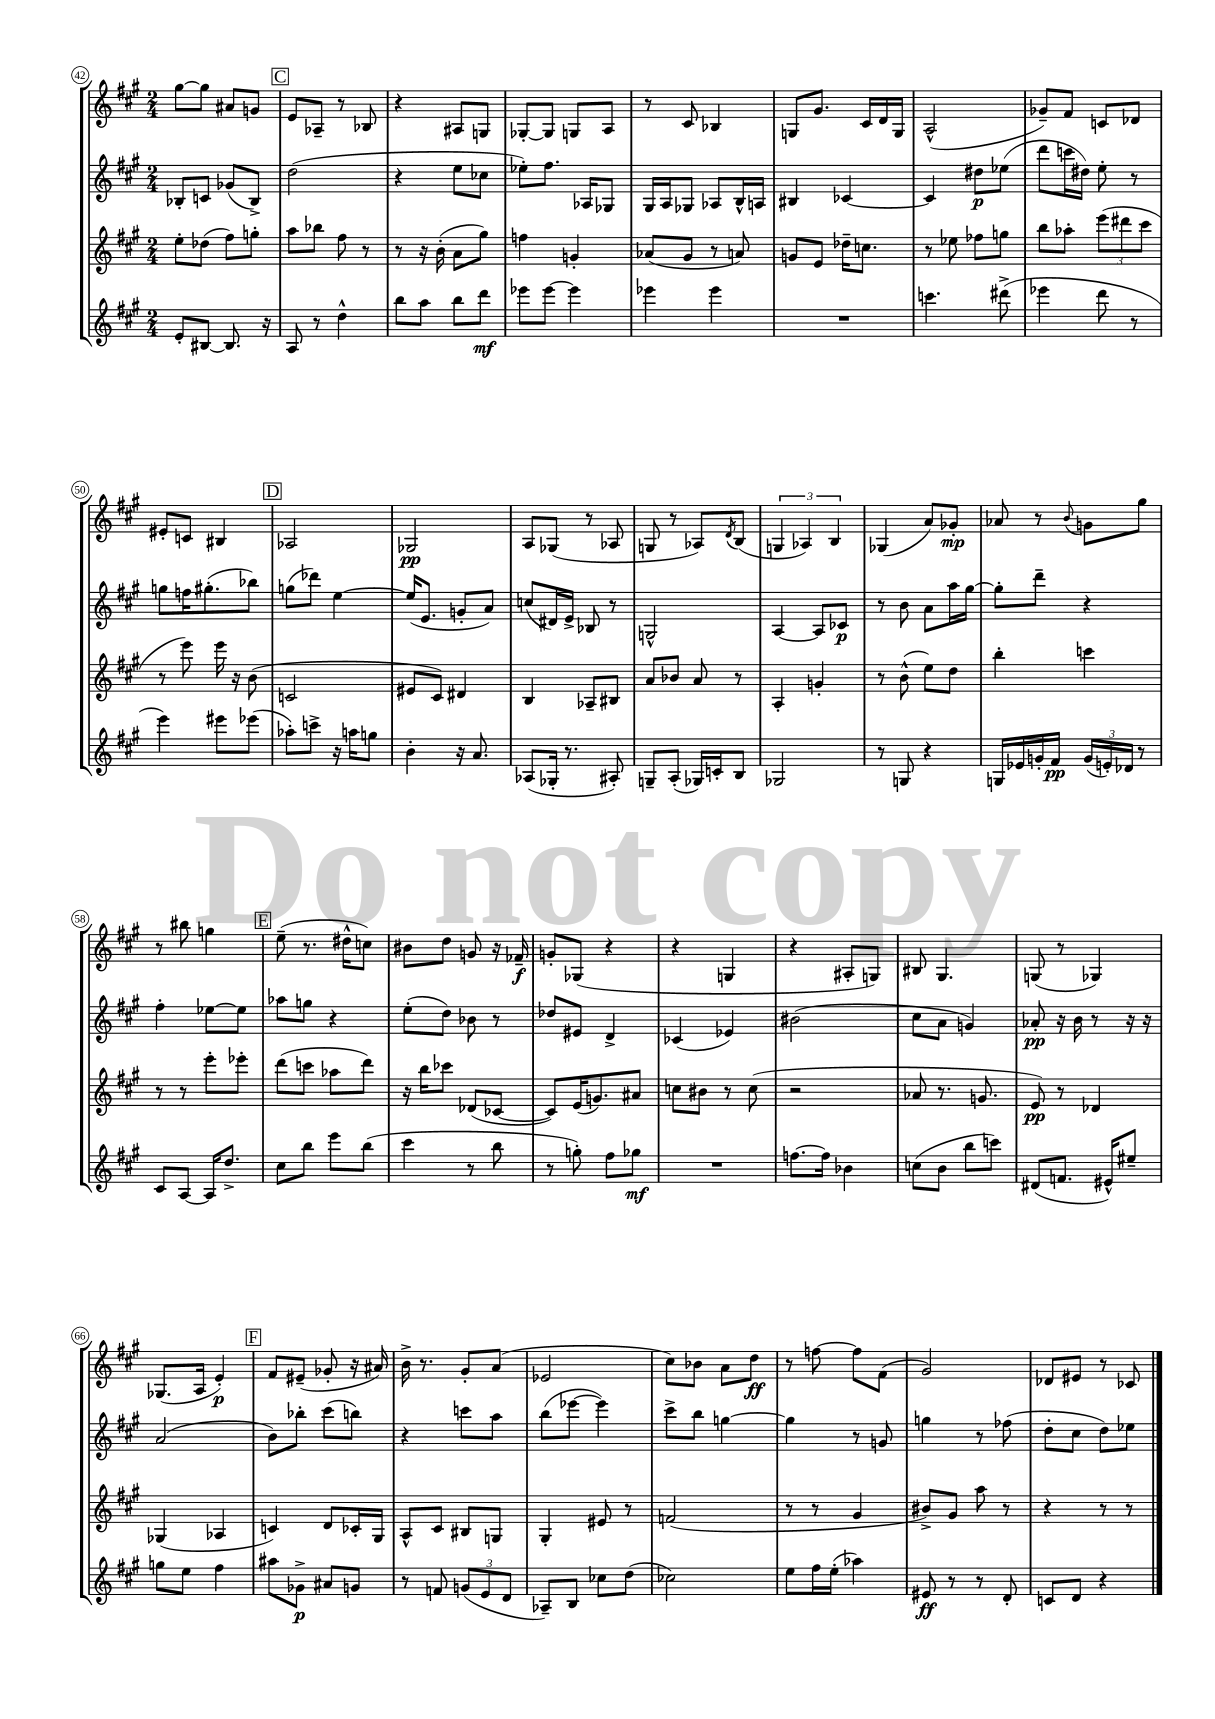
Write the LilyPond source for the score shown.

<<
\new StaffGroup <<
\new Staff = "s0" {
    \clef treble \key a \major \numericTimeSignature \time 2/4
    gis''8~ gis''8 ais'8 g'8 |
    \mark \markup { \box "C" } e'8 aes8-- r8 bes8 |
    r4 ais8 g8 |
    ges8~-. ges8 g8 a8 |
    r8 cis'8 bes4 |
    g8 gis'8. cis'16 d'16 g16 |
    a2-^( |
    ges'8--) fis'8 c'8 des'8 |
    eis'8-. c'8 bis4 |
    \mark \markup { \box "D" } aes2 |
    ges2\pp |
    a8 ges8( r8 aes8 |
    g8 r8 aes8) \acciaccatura { d'8 } b8( |
    \tuplet 3/2 { g4 aes4) b4 } |
    ges4( a'8) ges'8-.\mp |
    aes'8 r8 \appoggiatura { b'8 } g'8 gis''8 |
    r8 bis''8 g''4 |
    \mark \markup { \box "E" } e''8--( r8. dis''16-^ c''8) |
    bis'8 d''8 g'8 r16 fes'16--\f |
    g'8-. ges8( r4 |
    r4 g4 |
    r4 ais8-. g8) |
    bis8 gis4. |
    g8( r8 ges4) |
    ges8.( a16 e'4-.\p) |
    \mark \markup { \box "F" } fis'8 eis'8--( ges'8-. r16 ais'16) |
    b'16-> r8. gis'8-. a'8( |
    ees'2 |
    cis''8) bes'8 a'8 d''8\ff |
    r8 f''8~ f''8 fis'8( |
    gis'2) |
    des'8 eis'8 r8 ces'8 \bar "|." |
}
\new Staff = "s1" {
    \clef treble \key a \major \numericTimeSignature \time 2/4
    bes8-. c'8 ges'8( bes8->) |
    \mark \markup { \box "C" } d''2( |
    r4 e''8 ces''8 |
    ees''8-.) fis''8. aes16 ges8 |
    gis16 a16 ges8 aes8 b16-^ a16 |
    bis4 ces'4~ |
    ces'4 dis''8\p ees''8( |
    d'''8 c'''16 dis''16) e''8-. r8 |
    g''8 f''16 gis''8.-.( bes''8) |
    \mark \markup { \box "D" } g''8( des'''8) e''4~ |
    e''16( e'8. g'8-. a'8) |
    c''8( dis'16) e'16-> bes8 r8 |
    g2-^ |
    a4~ a8 ces'8\p |
    r8 b'8 a'8 a''16 gis''16~ |
    gis''8-. d'''8-- r4 |
    fis''4-. ees''8~ ees''8 |
    \mark \markup { \box "E" } aes''8 g''8 r4 |
    e''8-.( d''8) bes'8 r8 |
    des''8 eis'8 d'4-> |
    ces'4( ees'4) |
    bis'2( |
    cis''8 a'8 g'4) |
    aes'8-.\pp r16 b'16 r8 r16 r16 |
    a'2( |
    \mark \markup { \box "F" } b'8) bes''8-. cis'''8( b''8) |
    r4 c'''8 a''8 |
    b''8( ees'''8~ ees'''4) |
    cis'''8-> b''8 g''4~ |
    g''4 r8 g'8 |
    g''4 r8 fes''8( |
    d''8-. cis''8 d''8) ees''8 \bar "|." |
}
\new Staff = "s2" {
    \clef treble \key a \major \numericTimeSignature \time 2/4
    e''8-. des''8( fis''8) g''8-. |
    \mark \markup { \box "C" } a''8 bes''8 fis''8 r8 |
    r8 r16 b'16-.( a'8 gis''8) |
    f''4 g'4-. |
    aes'8( gis'8 r8 a'8) |
    g'8 e'8 des''16-- c''8. |
    r8 ees''8 fes''8 g''8 |
    b''8 aes''8-. \tuplet 3/2 { e'''8( dis'''8 cis'''8 } |
    r8 e'''8) e'''16 r16 b'8( |
    \mark \markup { \box "D" } c'2 |
    eis'8 cis'8) dis'4 |
    b4 aes8-- bis8 |
    a'8 bes'8 a'8 r8 |
    a4-. g'4-. |
    r8 b'8-^( e''8) d''8 |
    b''4-. c'''4 |
    r8 r8 e'''8-. ees'''8-. |
    \mark \markup { \box "E" } d'''8( c'''8 aes''8 d'''8) |
    r16 b''16 ces'''8 des'8( ces'8~ |
    ces'8) e'16( g'8.) ais'8 |
    c''8 bis'8 r8 c''8( |
    r2 |
    aes'8 r8. g'8. |
    e'8\pp) r8 des'4 |
    ges4( aes4 |
    \mark \markup { \box "F" } c'4) d'8 ces'16-. gis16 |
    a8-^ cis'8 bis8 g8 |
    gis4-. eis'8 r8 |
    f'2( |
    r8 r8 gis'4 |
    bis'8->) gis'8 a''8 r8 |
    r4 r8 r8 \bar "|." |
}
\new Staff = "s3" {
    \clef treble \key a \major \numericTimeSignature \time 2/4
    e'8-. bis8~ bis8. r16 |
    \mark \markup { \box "C" } a8 r8 d''4-^ |
    b''8 a''8 b''8 d'''8\mf |
    ees'''8 ees'''8~ ees'''4 |
    ees'''4 ees'''4 |
    R2 |
    c'''4. dis'''8->( |
    ees'''4 d'''8 r8 |
    e'''4) eis'''8 ees'''8( |
    \mark \markup { \box "D" } aes''8-.) c'''8-> r16 a''16 g''8 |
    b'4-. r16 a'8. |
    aes8( ges16-. r8. ais8-.) |
    g8-- a8-.( ges16) c'16-. b8 |
    ges2 |
    r8 g8 r4 |
    g16 ees'16 g'16-. fis'16\pp \tuplet 3/2 { g'16( e'16-.) des'16 } r8 |
    cis'8 a8~ a16 d''8.-> |
    \mark \markup { \box "E" } cis''8 b''8 e'''8 b''8( |
    cis'''4 r8 b''8 |
    r8 g''8-.) fis''8 ges''8\mf |
    R2 |
    f''8.~ f''16 bes'4 |
    c''8( b'8 b''8 c'''8) |
    dis'8( f'8. eis'16-^) eis''8-- |
    g''8 e''8 fis''4 |
    \mark \markup { \box "F" } ais''8 ges'8->\p ais'8 g'8 |
    r8 f'8 \tuplet 3/2 { g'8( e'8 d'8 } |
    aes8--) b8 ces''8 d''8( |
    ces''2) |
    e''8 fis''16 e''16-.( aes''4) |
    eis'8\ff r8 r8 d'8-. |
    c'8 d'8 r4 \bar "|." |
}
>>
>>
\layout { \context { \Score currentBarNumber = #42 \override BarNumber.stencil = #(make-stencil-circler 0.1 0.3 ly:text-interface::print) } }
